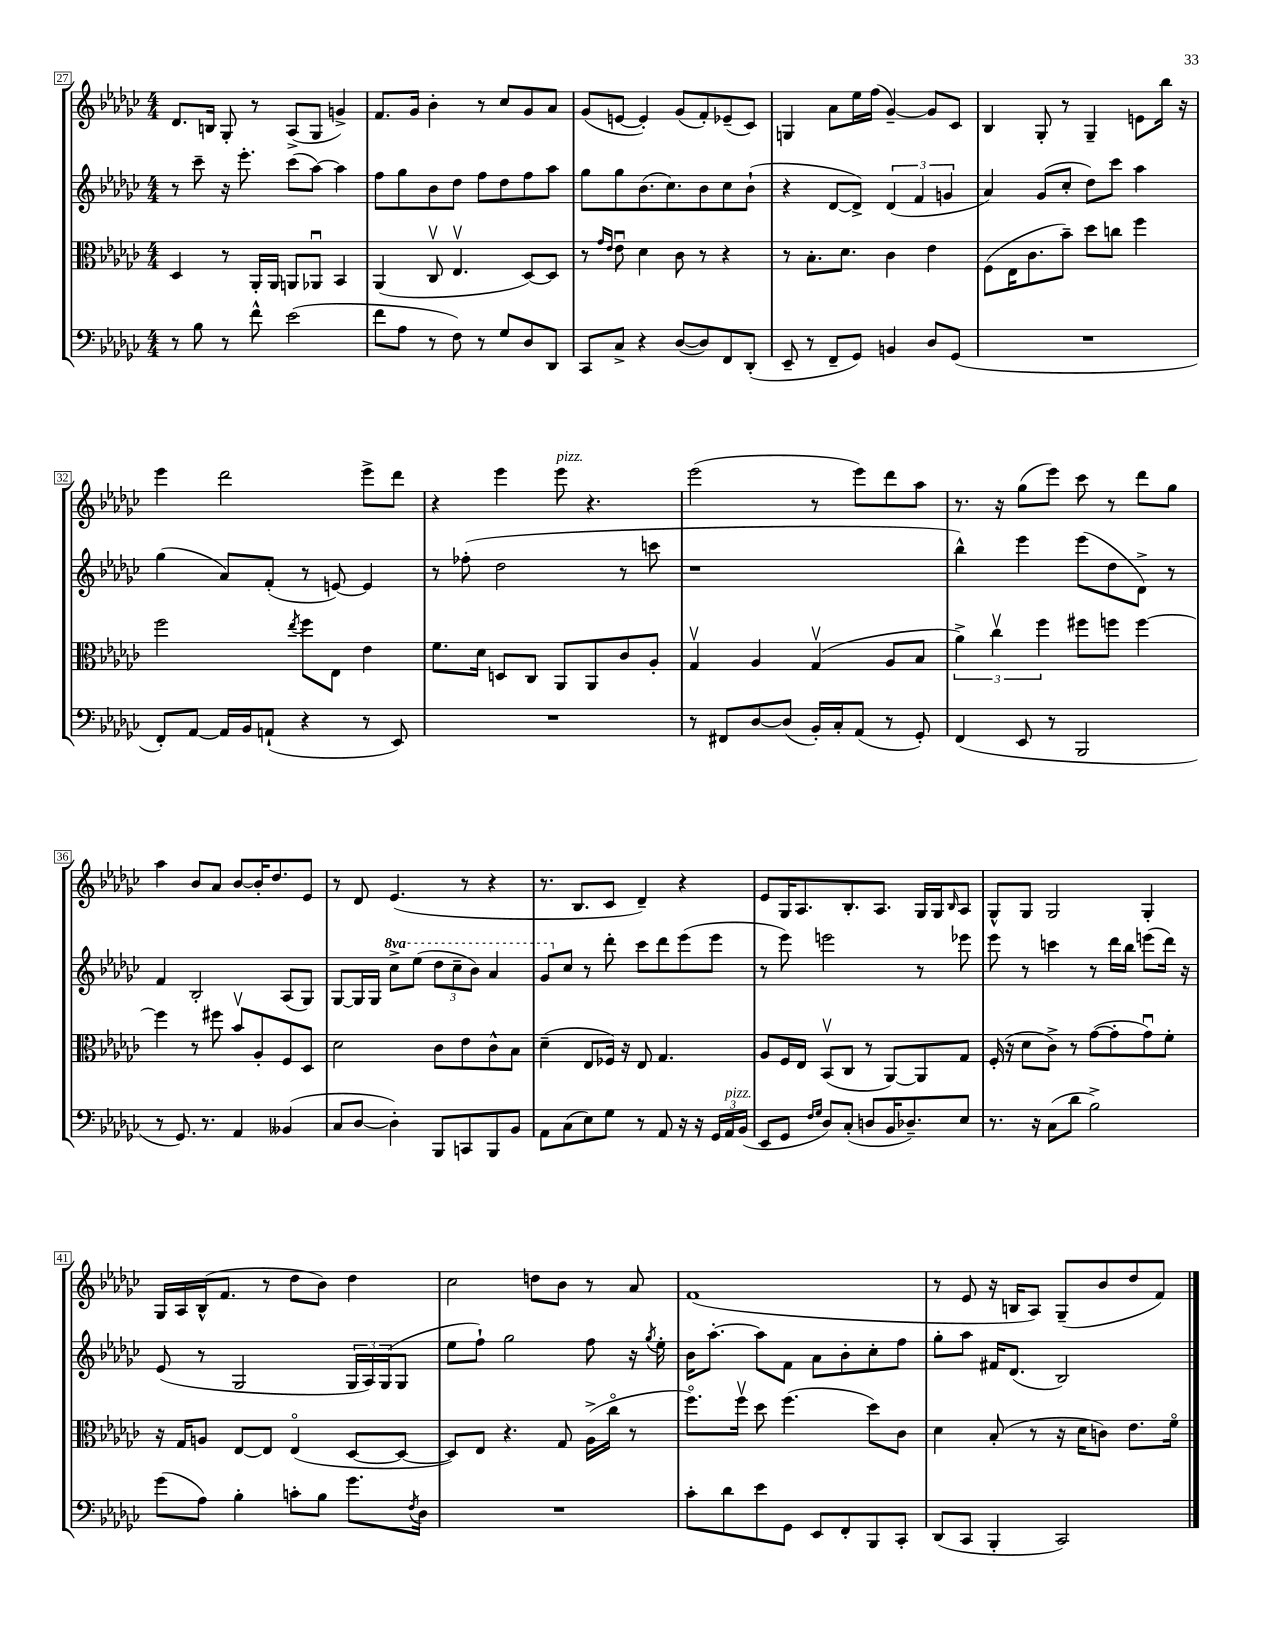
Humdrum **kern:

**kern	**kern	**kern	**kern
*part4	*part3	*part2	*part1
*staff4	*staff3	*staff2	*staff1
*clefF4	*clefC3	*clefG2	*clefG2
*k[b-e-a-d-g-c-]	*k[b-e-a-d-g-c-]	*k[b-e-a-d-g-c-]	*k[b-e-a-d-g-c-]
*M4/4	*M4/4	*M4/4	*M4/4
=27	=27	=27	=27
8r	4D-/	8r	8.d-/L
8B-\	.	8ccc-~\	.
.	.	.	16Bn/Jk
8r	8r	16r	8G-'/
.	.	8.eee-'\	.
8f^^\	16AA-'/LL	.	8r
.	16AA-/JJ	.	.
(2e-\	8AAn/L	(8ccc-\L	(8A-^/L
.	8AA-Xu/J	[8aa-\J)	8G-/J
.	4BB-/	4aa-\]	4gn^/)
=28	=28	=28	=28
8f\L	(4AA-/	8ff\L	8.f/L
8A-\J	.	8gg-\	.
.	.	.	16g-/Jk
8r	8C-v/	8b-\	4b-'\
8F\)	4.E-v/	8dd-\J	.
8r	.	8ff\L	8r
8G-/L	.	8dd-\	8cc-/L
8D-/	[8D-/L)	8ff\	8g-/
8DD-/J	8D-/J]	8aa-\J	8a-/J
=29	=29	=29	=29
8CC-/L	8r	8gg-\L	(8g-/L
.	16qqg-/LL	.	.
.	16qqe-/JJ	.	.
8C-^/J	8e-u\	8gg-\	[8en/J
4r	4d-\	(8.b-\	4e'/])
.	.	8.cc-\)	.
([8D-/L	8c-\	.	(8g-/L
8D-/])	8r	8b-\	8f'/)
8FF/	4r	8cc-\	(8e-X~/
(8DD-'/J	.	(8b-`\J	8c-/J)
=30	=30	=30	=30
8EE-~/	8r	4r	4Gn/
8r	8.B-'\L	.	.
8FF~/L	.	[8d-/L	8a-\L
.	8.d-\J	.	.
8GG-/J)	.	8d-^/J])	16ee-\L
.	.	.	(16ff\JJ
4BBn/	4c-\	(6d-/	[4g-~/)
.	.	6f/	.
8D-/L	4e-\	.	8g-/L]
.	.	6gn/	.
(8GG-/J	.	.	8c-/J
=31	=31	=31	=31
1r	(8F\L	4a-/)	4B-/
.	16E-\K	.	.
.	8.c-\	.	.
.	.	(8g-/L	8G-'/
.	8b-~\J)	8cc-'/J	8r
.	8dd-\L	8dd-\L)	4G-~/
.	8ccn\J	8ccc-\J	.
.	4ff\	4aa-\	8en\L
.	.	.	16bb-\Jk
.	.	.	16r
!!LO:LB:g=z
=32	=32	=32	=32
8FF'/L)	2ff\	(4gg-\	4eee-\
[8AA-/J	.	.	.
16AA-/LL]	.	8a-/L)	2ddd-\
16BB-/J	.	.	.
(8AAn`/J	.	(8f'/J	.
.	8qee-/	.	.
4r	8ff\L	8r	.
.	8E-\J	[8en/)	.
8r	4e-\	4e/]	8eee-^\L
8EE-/)	.	.	8ddd-\J
=33	=33	=33	=33
1r	8.f\L	8r	4r
.	.	(8ff-X'\	.
.	16d-\Jk	.	.
.	8Dn/L	2dd-\	4eee-\
.	8C-/J	.	.
!	!	!	!LO:TX:a:i:t=pizz.
.	8AA-/L	.	8eee-\
.	8AA-/	.	4.r
.	8c-/	8r	.
.	8A-'/J	8cccn\	.
=34	=34	=34	=34
8r	4G-v/	1r	(2eee-\
8FF#X/L	.	.	.
[8D-/	4A-/	.	.
(8D-/J]	.	.	.
16BB-'/LL)	(4G-v/	.	8r
16C-'/J	.	.	.
(8AA-/J	.	.	8eee-\L)
8r	8A-/L	.	8ddd-\
8GG-'/)	8B-/J	.	8aa-\J
=35	=35	=35	=35
(4FF/	6a-^\)	4bb-^^\)	8.r
.	6cc-v\	.	.
.	.	.	16r
8EE-/	.	4eee-\	(8gg-\L
.	6ff\	.	.
8r	.	.	8eee-\J)
2BBB-/	8ff#X\L	(8eee-\L	8ccc-\
.	8ffn\J	8dd-\	8r
.	[4ff\	8d-^\J)	8ddd-\L
.	.	8r	8gg-\J
!!LO:LB:g=z
=36	=36	=36	=36
8r	4ff\]	4f/	4aa-\
8.GG-/)	.	.	.
.	8r	2B-'/	8b-/L
8.r	.	.	.
.	8ff#X\	.	8a-/J
4AA-/	8b-v/L	.	[8b-/L
.	8A-'/	.	16b-'/K]
.	.	.	8.dd-/
(4BB--X/	8F/	(8A-/L	.
.	8D-/J	8G-/J)	8e-/J
=37	=37	=37	=37
8C-/L	2d-\	[8G-/L	8r
[8D-/J	.	16G-/L]	8d-/
.	.	16G-/JJ	.
*	*	*8va	*
4D-'\])	.	8ccc-^\L	(4.e-/
.	.	(8eee-\J	.
8BBB-/L	8c-\L	12ddd-\L	.
.	.	12ccc-~\	.
8CCn/	8e-\	.	8r
.	.	12bb-\J)	.
8BBB-/	8c-^^\	4aa-/	4r
8BB-/J	8B-\J	.	.
=38	=38	=38	=38
8AA-\L	(4d-~\	8gg-/L	8.r
*	*	*X8va	*
(8C-\	.	8cc-/J	.
.	.	.	8.B-/L
8E-\)	8E-/L	8r	.
8G-\J	16F-X/Jk)	8ddd-'\	8c-/J
.	16r	.	.
8r	8E-/	8ccc-\L	4d-~/)
8AA-/	4.G-/	8ddd-\	.
16r	.	(8eee-\	4r
16r	.	.	.
24GG-/LL	.	8eee-\J	.
!LO:TX:a:i:t=pizz.	!	!	!
24AA-/	.	.	.
(24BB-/JJ	.	.	.
=39	=39	=39	=39
8EE-/L	8A-/L	8r	8e-/L
8GG-/J	16F/L	8eee-\)	16G-/K
.	16E-/JJ	.	8.A-/
16qqF/LL	.	.	.
16qqG-/JJ	.	.	.
8D-/L)	(8BB-v/L	2eeen\	.
(8C-'/J	8C-/J	.	8.B-'/
8Dn/L	8r	.	.
.	.	.	8.A-/J
16BB-/K	[8AA-/L)	.	.
8.D-X~/)	.	.	.
.	8AA-/]	8r	16G-/LL
.	.	.	16G-/J
.	.	.	16qqB-/
8E-/J	8G-/J	8eee-X\	8A-/J
=40	=40	=40	=40
8.r	(16F'/	8eee-\	8G-^^/L
.	16r	.	.
.	8d-\L	8r	8G-/J
16r	.	.	.
(8C-\L	8c-^\J)	4cccn\	2G-/
8d-\J	8r	.	.
2B-^\)	([8g-\L	8r	.
.	8g-'\]	16ddd-\LL	.
.	.	16bb-\JJ	.
.	8g-u\)	(8eeen\L	4G-'/
.	8f'\J	16ddd-\Jk)	.
.	.	16r	.
!!LO:LB:g=z
=41	=41	=41	=41
(8g-\L	16r	(8e-/	16G-/LL
.	16G-/KL	.	16A-/
8A-\J)	8An/J	8r	(16B-^^/J
.	.	.	8.f/J
4B-'\	[8E-/L	2G-/	.
.	8E-/J]	.	8r
8cn'\L	(4E-/	.	8dd-\L
8B-\J	.	.	8b-\J)
8.g-\L	[8D-/L	24G-/LL	4dd-\
.	.	24A-/)	.
.	.	(24G-/J	.
.	8D-/J_	8G-/J	.
8qF/	.	.	.
16D-\Jk	.	.	.
=42	=42	=42	=42
1r	8D-/L])	8ee-\L	2cc-\
.	8E-/J	8ff`\J)	.
.	4.r	2gg-\	.
.	.	.	8ddn\L
.	8G-/	.	8b-\J
.	(16A-^\LL	8ff\	8r
.	16cc-\JJ	.	.
.	8r	16r	8a-/
.	.	8qgg-/	.
.	.	16ee-'\	.
=43	=43	=43	=43
8c-'\L	8.ff\L)	16b-\KL	(1f
.	.	[8.aa-'\J	.
8d-\	.	.	.
.	16ffv\Jk	.	.
8e-\	8dd-\	8aa-\L]	.
8GG-\J	(4.ff\	8f\J	.
8EE-/L	.	8a-\L	.
8FF'/	.	8b-'\	.
8BBB-/	8dd-\L)	8cc-'\	.
8CC-'/J	8c-\J	8ff\J	.
=44	=44	=44	=44
(8DD-/L	4d-\	8gg-'\L	8r
8CC-/J	.	8aa-\J	8e-/
4BBB-'/	(8B-'/	16f#X/KL	16r
.	.	(8.d-/J	16Bn/KL
.	8r	.	8A-/J)
2CC-/)	16r	2B-/)	(8G-~/L
.	16d-\KL	.	.
.	8cn\J)	.	8b-/
.	8.e-\L	.	8dd-/
.	.	.	8f/J)
.	16f\Jk	.	.
==	==	==	==
*-	*-	*-	*-
